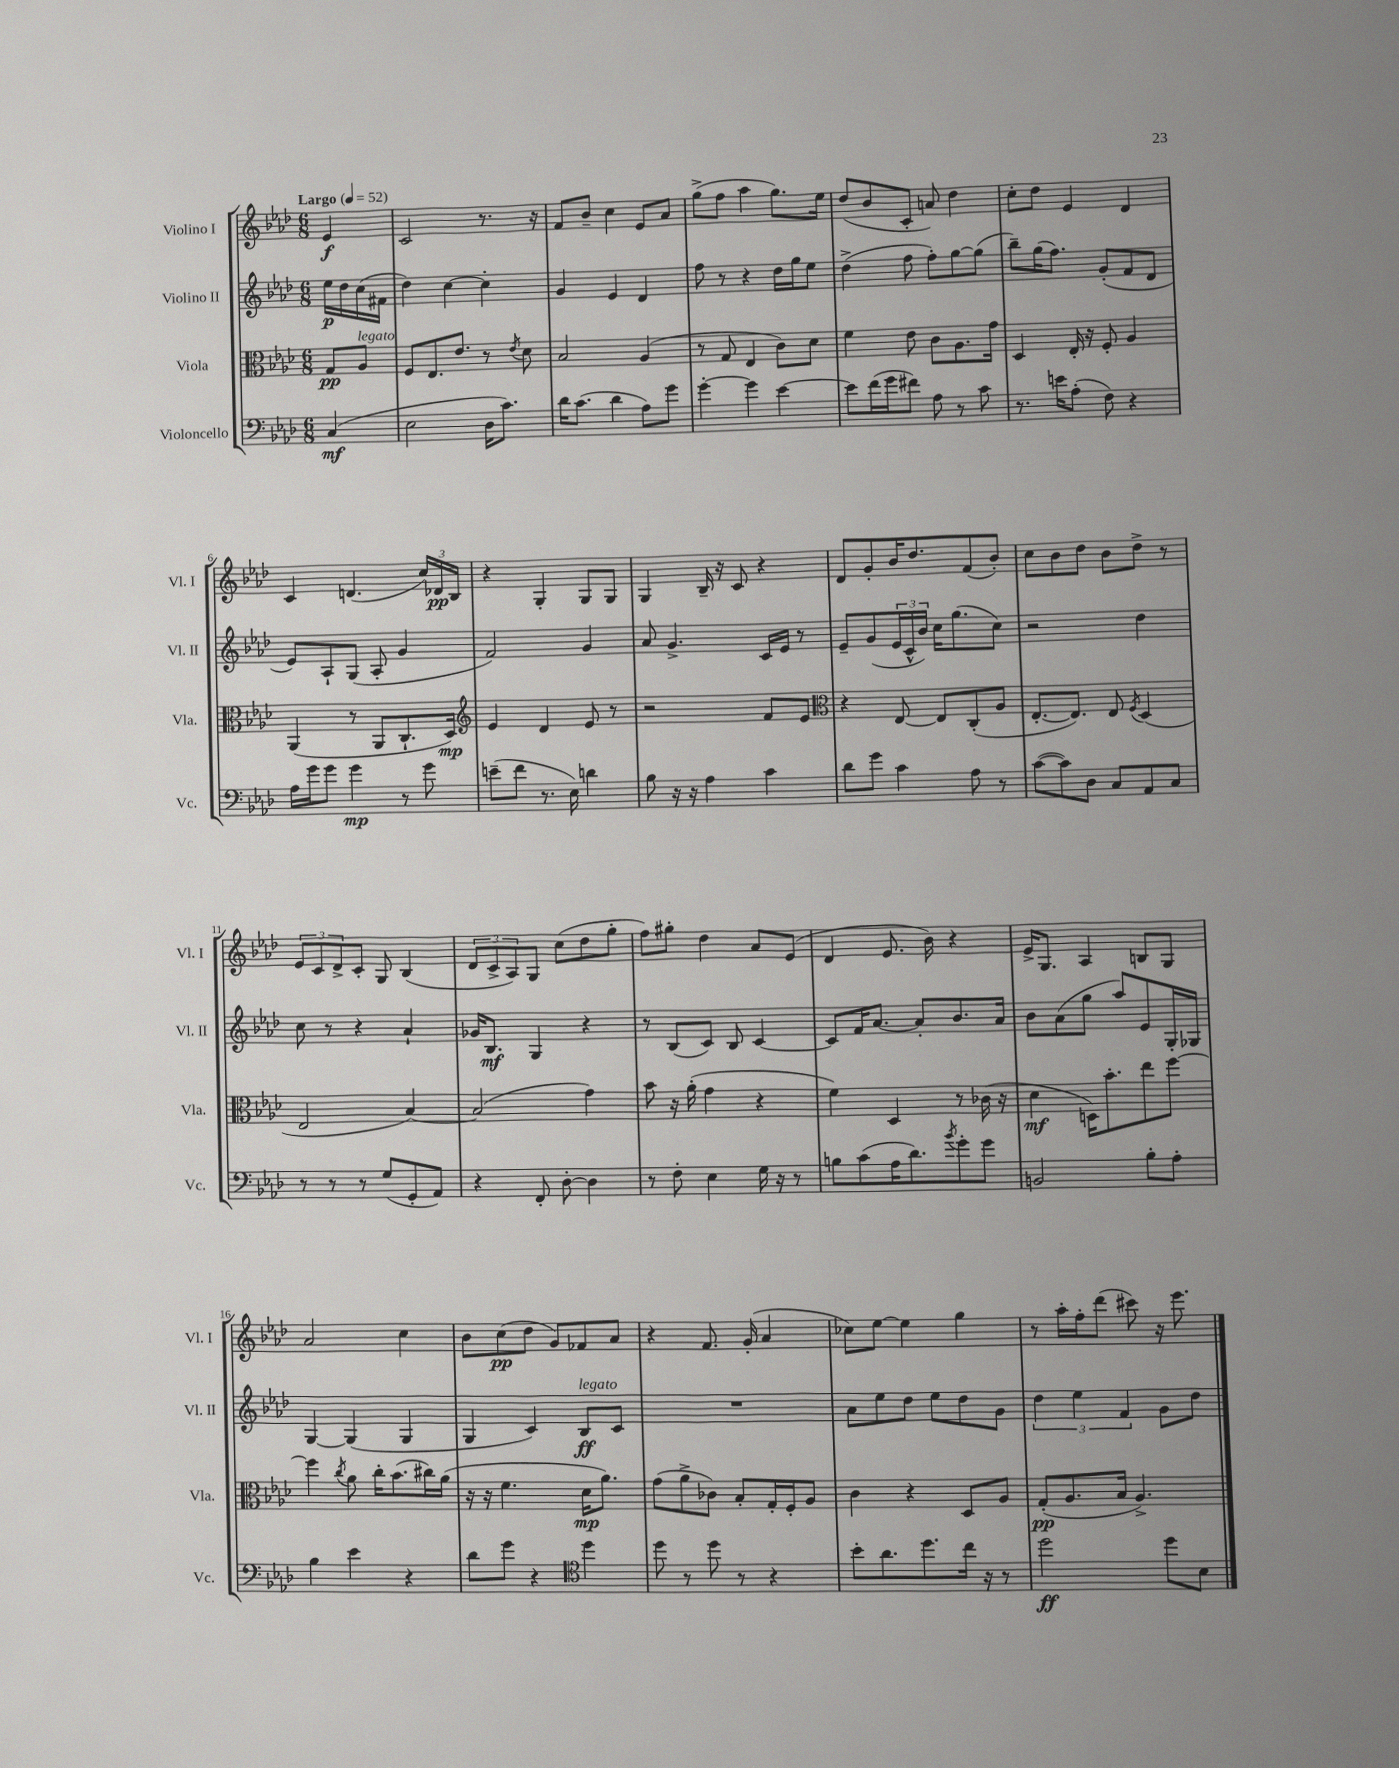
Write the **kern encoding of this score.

**kern	**kern	**kern	**kern
*staff4	*staff3	*staff2	*staff1
*clefF4	*clefC3	*clefG2	*clefG2
*k[b-e-a-d-]	*k[b-e-a-d-]	*k[b-e-a-d-]	*k[b-e-a-d-]
*M6/8	*M6/8	*M6/8	*M6/8
*MM52	*MM52	*MM52	*MM52
(4C	8G	16ee-	4e-
.	.	16dd-	.
.	8A-	(16cc	.
.	.	16f#	.
=	=	=	=
2E-	8F	4dd-)	2c
.	8.E-	.	.
.	.	[4cc	.
.	8.e-	.	.
16D-	8r	4cc']	8.r
8.c)	.	.	.
.	8qe-	.	.
.	8d-	.	.
.	.	.	16r
=	=	=	=
16d-	2B-	4g	8f
(8.c	.	.	.
.	.	.	8b-~
4d-	.	4e-	4cc
8A-)	(4A-	4d-	8e-
8g	.	.	8a-
=	=	=	=
[4g'	8r	8ff	(8gg^
.	8G	8r	8ff
4g]	4E-	4r	4aa-
[4e-	8c)	16dd-	8.gg)
.	.	16gg	.
.	8d-	8ee-	.
.	.	.	16ee-
=	=	=	=
8e-]	4f	(4dd-^	(8dd-
(16f	.	.	8b-
16g	.	.	.
8f#)	8e-	8ff	8c'
8A-	8c	8ff')	8a)
8r	8.A-	[8gg	4dd-
8c	.	(8gg]	.
.	16g	.	.
=	=	=	=
8.r	4D-	8bb-~)	8cc'
.	.	(16gg	8dd-
16e	.	8.ff)	.
(8A-'	16E-'	.	4e-
.	16r	.	.
8F)	8F'	(8g'	.
4r	4A-	8f	4d-
.	.	8d-	.
=	=	=	=
16A-	(4AA-	8e-)	4c
16g	.	.	.
8g	.	8A-`	.
4g	8r	(8G	(4.d
.	8AA-	8A-'	.
8r	8.C`	4g	.
8g	.	.	24cc)
.	.	.	24d-
.	16D-)	.	.
.	.	.	24B-
=	=	=	=
*	*clefG2	*	*
(8e~	4e-	2f)	4r
8f	.	.	.
8.r	4d-	.	4G'
16E-)	.	.	.
4d	8e-	4g	8G
.	8r	.	8G
=	=	=	=
8B-	2r	8a-	4G
16r	.	4.g^	.
16r	.	.	.
4A-	.	.	16B-~
.	.	.	16r
.	.	.	8c
4c	8f	16c	4r
.	.	16e-	.
.	8e-	8r	.
=	=	=	=
*	*clefC3	*	*
8d-	4r	8e-~	8d-
8g	.	(8g	8g'
4c	[8E-	24e-	16b-
.	.	24c^^	.
.	.	.	8.dd-
.	.	24b-)	.
.	8E-]	16cc	.
.	.	(8.gg	.
8A-	(8C'	.	(8f
8r	8A-	8cc)	8b-')
=	=	=	=
([8c	[8.E-'	2r	8cc
8c])	.	.	8b-
.	8.E-])	.	.
8D-	.	.	8dd-
8C	8E-	.	8b-
.	8qF	.	.
8AA-	(4D-	4dd-	8dd-^
8C	.	.	8r
=	=	=	=
8r	2E-	8cc	12e-
.	.	.	12c
8r	.	8r	.
.	.	.	12d-^
8r	.	4r	8c'
(8G	.	.	8G
8GG'	[4B-)	4a-`	(4B-
8AA-)	.	.	.
=	=	=	=
4r	(2B-]	16g-	12d-
.	.	8.B-	.
.	.	.	12c^
.	.	.	12A-)
8FF'	.	4G	8G
[8D-'	.	.	(8cc
4D-]	4g)	4r	8dd-
.	.	.	8gg'
=	=	=	=
8r	8b-	8r	8ff)
8F'	16r	(8B-	8gg#'
.	(16a-'	.	.
4E-	4g	8c)	4dd-
.	.	8B-	.
16G	4r	[4c	8a-
16r	.	.	.
8r	.	.	(8e-
=	=	=	=
8B	4f)	8c]	4d-
(8c	.	16f	.
.	.	[8.a-	.
16A-	4D-	.	8.e-
8.d-)	.	.	.
.	.	8a-']	.
.	.	.	16b-)
8qb-	.	.	.
8g'	8r	8.b-	4r
8g	(16c-	.	.
.	16r	16a-	.
=	=	=	=
2BB	4d-	8b-	16e-^
.	.	.	8.G
.	.	(8a-	.
.	16D)	8gg	4A-
.	8.b-'	.	.
.	.	8aa-)	.
8B-'	8ee-	8e-	8B
8A-'	[8ff	16G'	8G
.	.	16G-	.
=	=	=	=
4B-	4ff]	[4G	2a-
.	8qcc	.	.
4e-	8a-	(4G]	.
.	16cc'	.	.
.	(8.b-	.	.
4r	.	4G	4cc
.	16cc#)	.	.
.	(16a-	.	.
=	=	=	=
8d-	16r	4G	8b-
.	16r	.	.
8g	4.f	.	(8cc
4r	.	4c)	8dd-
.	.	.	8g)
*clefC4	*	*	*
4dd-	16d-	8B-	8f-
.	8.a-)	.	.
.	.	8c	8a-
=	=	=	=
8dd-	(8g	2.r	4r
8r	8a-^	.	.
8dd-	8c-)	.	8.f
8r	8B-'	.	.
.	.	.	(16g'
4r	16G'	.	4a-
.	16F'	.	.
.	8A-	.	.
=	=	=	=
8b-'	4c	8a-	8cc-)
8.a-	.	8ee-	[8ee-
.	4r	8dd-	4ee-]
8.dd-	.	.	.
.	.	8ee-	.
16cc	8D-	8dd-	4gg
16r	.	.	.
8r	8A-	8g	.
=	=	=	=
2dd-	(8G'	6dd-	8r
.	8.A-	.	16aa-'
.	.	6ee-	.
.	.	.	16ff'
.	.	.	(8ddd-
.	16B-	.	.
.	.	6f	.
.	4.A-^)	.	8ccc#)
8dd-	.	8g	16r
.	.	.	8.eee-
8B-	.	8dd-	.
==	==	==	==
*-	*-	*-	*-
